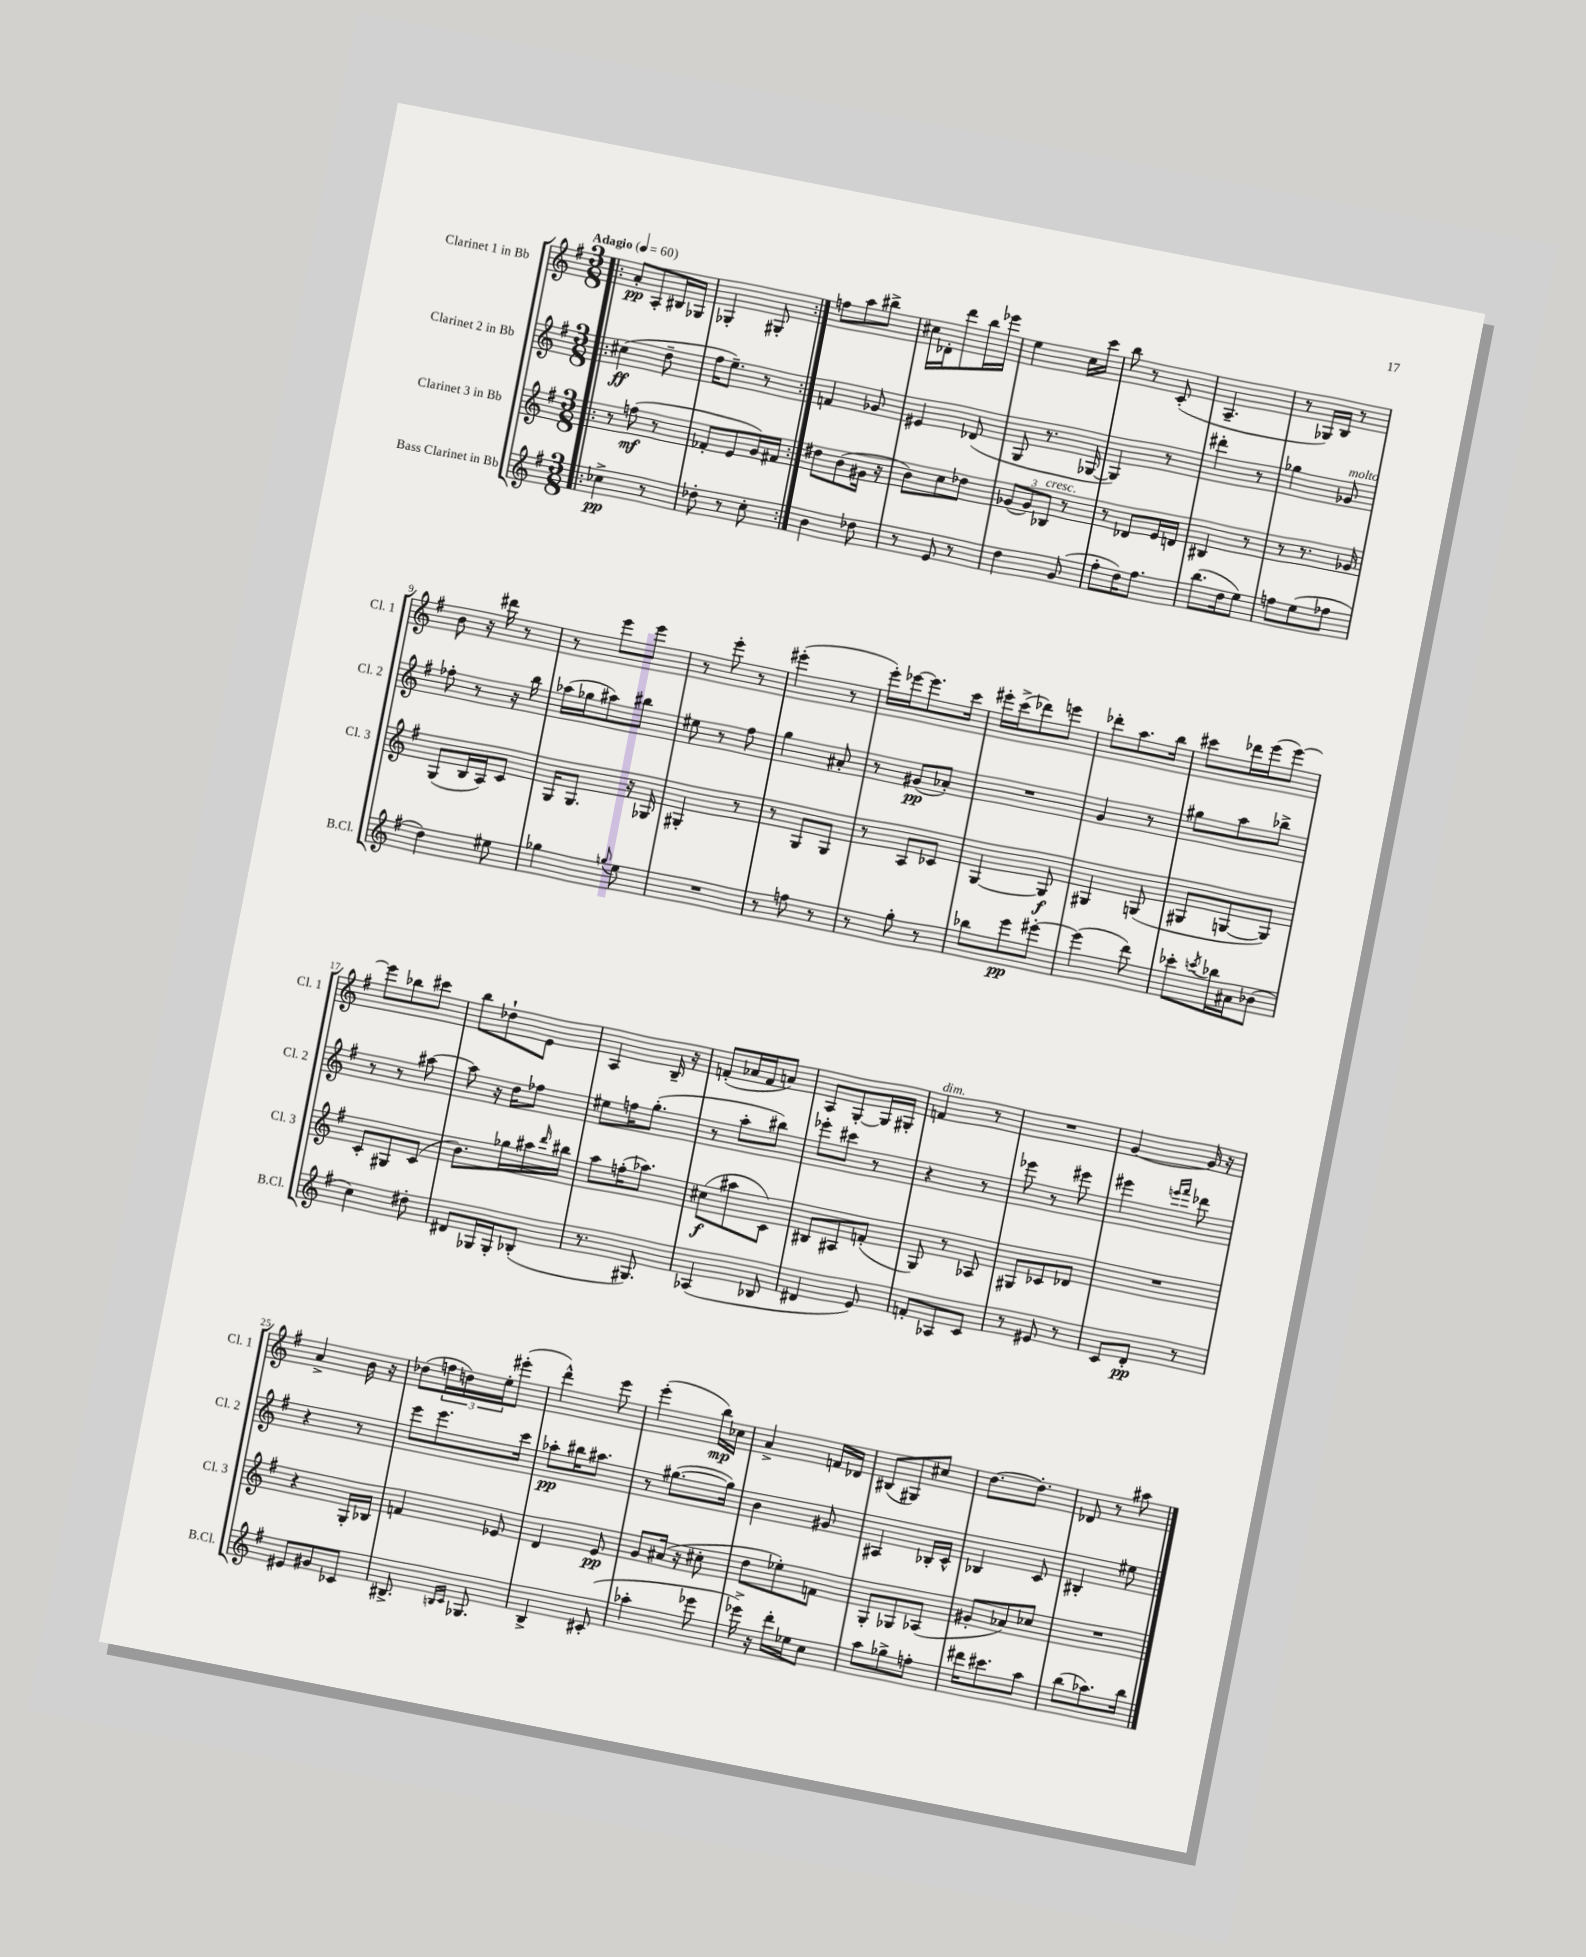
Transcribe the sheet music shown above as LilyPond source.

<<
\new StaffGroup <<
\new Staff = "s0" \with { instrumentName = "Clarinet 1 in Bb" shortInstrumentName = "Cl. 1" } {
    \clef treble \key g \major \numericTimeSignature \time 3/8 \tempo "Adagio" 4 = 60
    \repeat volta 2 { \bar ".|:" a'8-.\pp a8-. bis16 ges16 |
    ges4-. gis8-. | }
    f''8 a''8 bis''8-> |
    cis''16 des'16-. d'''8 b''16 ees'''16 |
    e''4 c''16 c'''16 |
    b''8 r8 c'8-.( |
    a4.-- |
    r8 ges16) b16 r8 |
    b'8 r16 dis'''16 r8 |
    r8 e'''8 e'''8 |
    r8 e'''8-. r8 |
    eis'''4-.( r8 |
    e'''16-.) ees'''16~ ees'''8. c'''16 |
    eis'''16-. c'''16->( des'''8) e'''8 |
    des'''8-. a''8. b''16 |
    cis'''8 des'''16 e'''16( e'''8~) |
    e'''8 bes''8 cis'''8 |
    b''8 des''8-! e'8 |
    a4 b16-- r16 |
    f'8-.( aes'16 f'16 a'8) |
    a8 g8~-. g16 gis16-. |
    f'4^\markup { \italic "dim." } r8 |
    R4. |
    g'4~ g'16 r16 |
    a'4-> b'16 r16 |
    des''8( \tuplet 3/2 { f''16 d''16) e''16-. } eis'''8-.( |
    d'''4-^) e'''8 |
    e'''4-.( b''16\mp) ces''16 |
    a'4-> f'16 des'16 |
    bis8( gis8) cis''8 |
    d''8.~ d''8.-. |
    des'8 r8 ais''8 \bar "|." |
}
\new Staff = "s1" \with { instrumentName = "Clarinet 2 in Bb" shortInstrumentName = "Cl. 2" } {
    \clef treble \key g \major \numericTimeSignature \time 3/8
    \repeat volta 2 { \bar ".|:" cis''4\ff( d''8-- |
    fis''16 e''8.--) r8 | }
    f'4 ges'8 |
    eis'4 des'8( |
    g8 r8. ges16~ |
    ges4) r8 |
    dis'''4-. r8 |
    ges''4 ges'8^\markup { \italic "molto" } |
    fes''8-. r8 r16 b''16 |
    aes''16( ges''16 ais''8) bis''8 |
    eis''8 r8 fis''8 |
    g''4 ais'8-. |
    r8 gis'8\pp( aes'8-.) |
    R4. |
    g'4 r8 |
    gis''8 a''8 bes''8-> |
    r8 r8 ais''8~ |
    ais''8 r16 d''16 fes''8 |
    eis''8 f''16 g''8.-.( |
    r8 a''8-. bis''8) |
    ees'''8-. cis'''8 r8 |
    r4 r8 |
    ees'''8 r8 eis'''8 |
    eis'''4 \grace { e'''16 fis'''16 } des'''8 |
    r4 r8 |
    e'''8 e'''8. c'''16 |
    aes''8-.\pp bis''16 ais''8. |
    r8 gis''8.~( gis''16) |
    b'4 gis'8 |
    ais4 bes16-. c'16-^ |
    bes4 c'8 |
    bis4-. eis''8 \bar "|." |
}
\new Staff = "s2" \with { instrumentName = "Clarinet 3 in Bb" shortInstrumentName = "Cl. 3" } {
    \clef treble \key g \major \numericTimeSignature \time 3/8
    \repeat volta 2 { \bar ".|:" r8 f''8\mf( r8 |
    fes'8-. e'8 g'16) fis'16 | }
    dis''8 b'8( gis'16 r16 |
    b'8) c''8 des''8 |
    \tuplet 3/2 { ges'8( ges'8) bes8^\markup { \italic "cresc." } } r8 |
    r8 des'8 e'16 d'16 |
    bis4 r8 |
    r8 r8. ges'16 |
    g8( b16 a16) c'8 |
    g16 g8. r16 ges16 |
    gis4-. r8 |
    r8 g8 g8 |
    r8 a8 ces'8 |
    g4~ g8\f |
    gis4 g8( |
    gis8 g8~ g8) |
    c'8-. gis8 c'8( |
    b'8.) ges''16 ais''16 \grace { d'''16 } bis''16 |
    a''8 f''16-.( aes''8.) |
    cis''8\f( ais''8 c'8) |
    bis8 ais8 f'8-.( |
    g8) r8 aes8 |
    gis8 ces'8 des'8 |
    R4. |
    r4 g16-. bes16 |
    f'4 ees'8 |
    d'4 e'8\pp |
    g'8 ais'16( r16 cis''8-. |
    d''8 ees''8-.) f'8 |
    g8-. ges8 aes8( |
    gis'8-. aes'8) ces''8 |
    R4. \bar "|." |
}
\new Staff = "s3" \with { instrumentName = "Bass Clarinet in Bb" shortInstrumentName = "B.Cl." } {
    \clef treble \key g \major \numericTimeSignature \time 3/8
    \repeat volta 2 { \bar ".|:" ces''4->\pp r8 |
    des''8-. r8 c''8-. | }
    b'4 des''8 |
    r8 e'8 r8 |
    d''4 g'8( |
    fis''8-. d''16) fis''8. |
    b''8.( d''16 e''8) |
    f''8 e''8( fes''8 |
    d''4) eis''8 |
    ges''4 \appoggiatura { g''8 } e''8 |
    R4. |
    r8 f''8 r8 |
    r8 g''8-. r8 |
    bes''8 e'''8\pp eis'''8~-. |
    eis'''4( d'''8) |
    ces'''8-. \acciaccatura { c'''8 } bes''16 ais'16 bes'8( |
    c''4) dis''8-. |
    dis'8 ges16 ges16-. bes8-.( |
    r8. gis8.) |
    aes4( bes8 |
    dis'4 e'8) |
    f'8-. aes8 c'8 |
    r8 eis'8 r8 |
    c'8 d'8-.\pp r8 |
    eis'8 gis'8 ces'8 |
    bis8.-> \grace { b16 c'16 } ges8. |
    b4-> cis'8-.( |
    aes''4-. ees'''8 |
    ees'''16->) r16 d'''16-. ees''16 c''8 |
    a''8 ges''8-> f''8-. |
    dis'''16 cis'''8. a''8 |
    b''8( aes''8.) b''16 \bar "|." |
}
>>
>>
